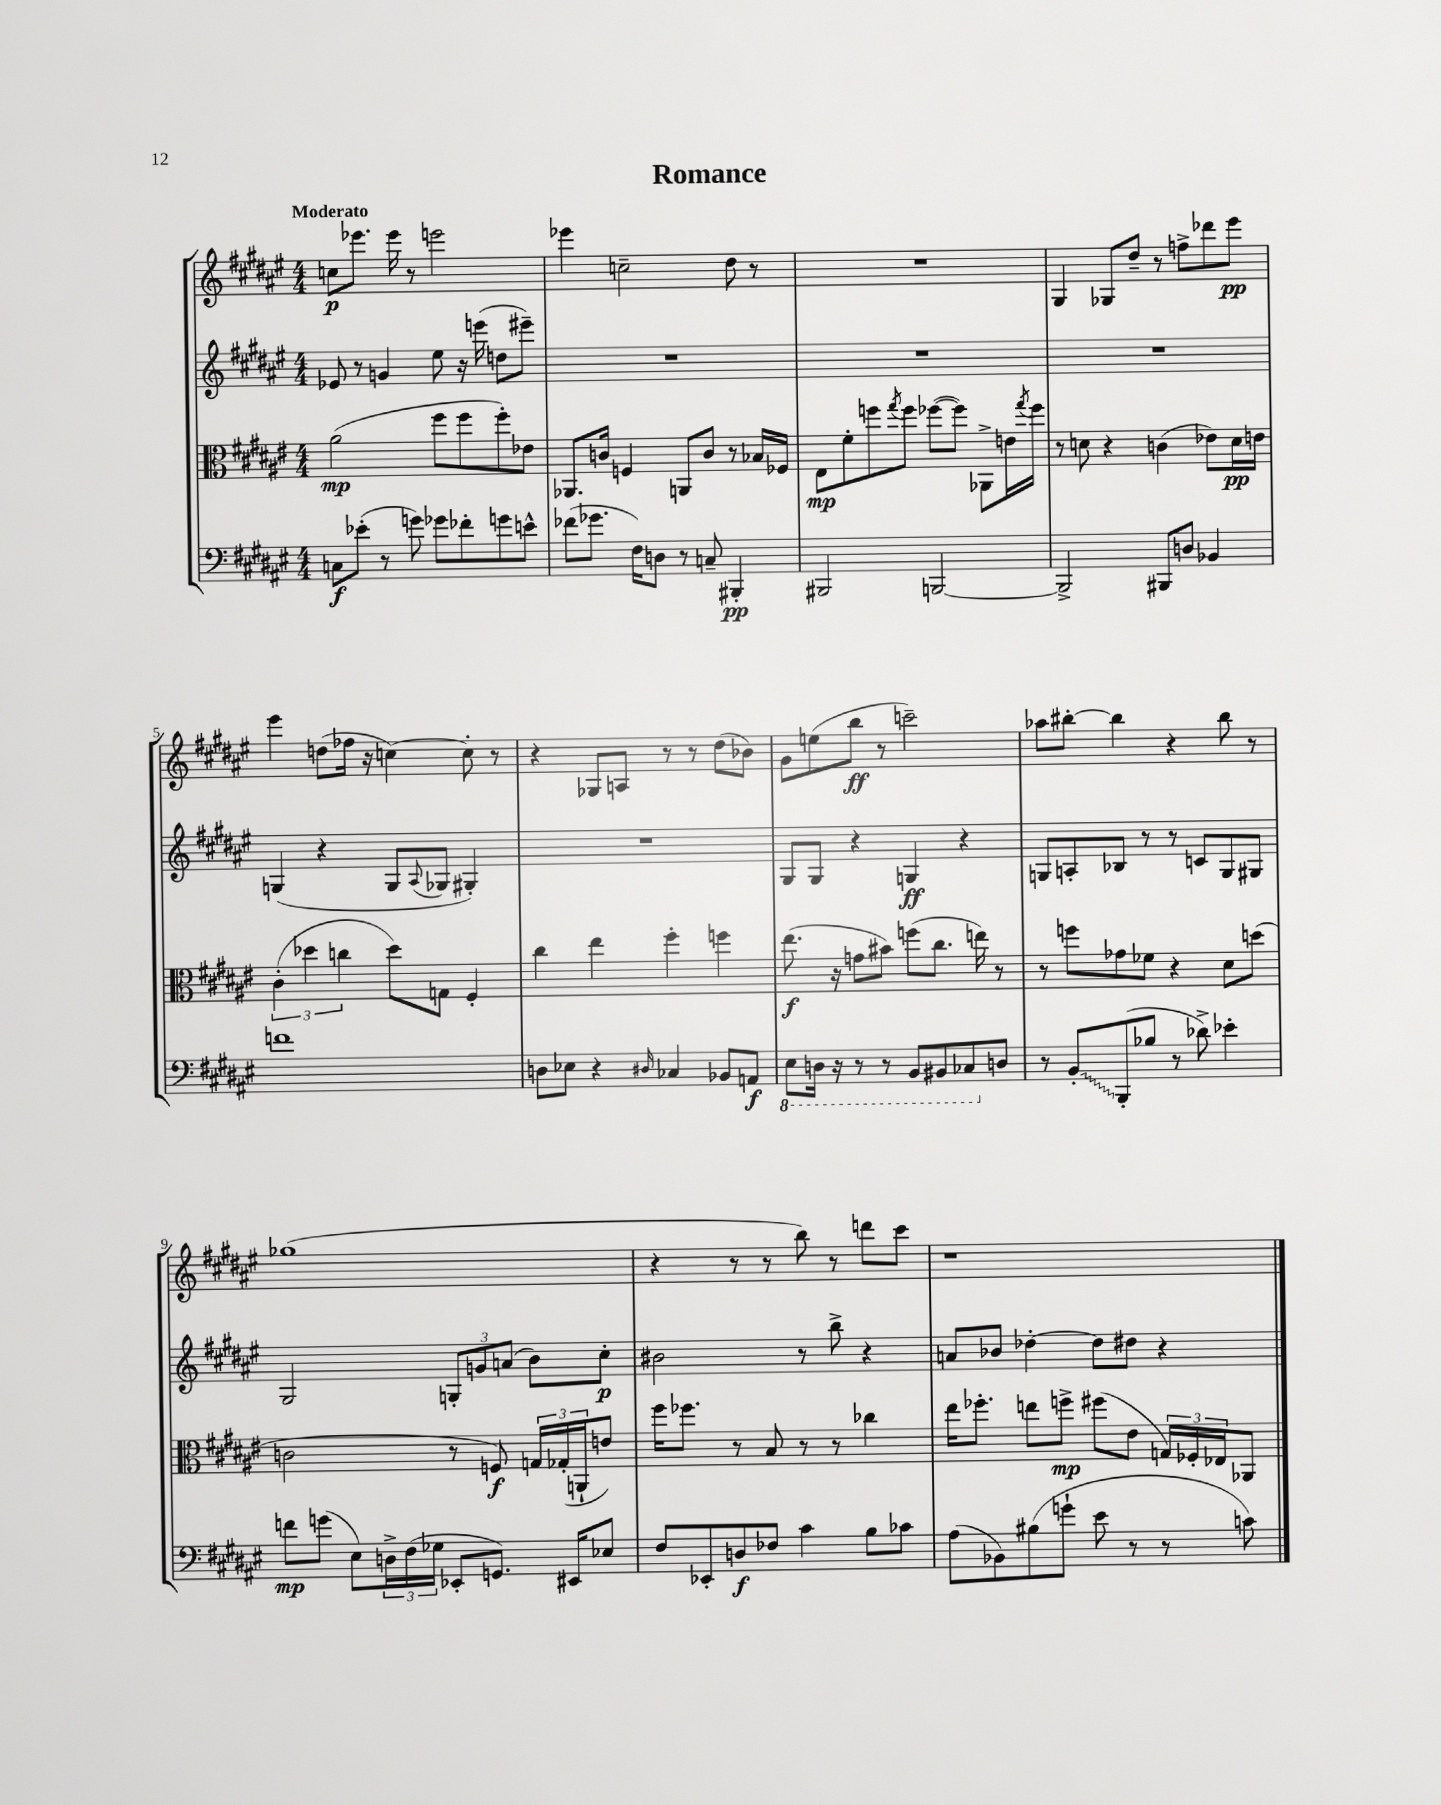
\header { title = "Romance" }
<<
\new StaffGroup <<
\new Staff = "s0" {
    \clef treble \key fis \major \numericTimeSignature \time 4/4 \tempo "Moderato"
    c''8\p ees'''8. ees'''16 r8 e'''2 |
    ees'''4 c''2-- dis''8 r8 |
    R1 |
    gis4 ges8 dis''8-- r8 f''8-> des'''8 eis'''8\pp |
    eis'''4 d''8( fes''16 r16 c''4~) c''8-. r8 |
    r4 ges8 a8 r8 r8 dis''8( bes'8) |
    gis'8 e''8( b''8\ff r8 c'''2--) |
    aes''8 bis''8~-. bis''4 r4 bis''8 r8 |
    ges''1( |
    r4 r8 r8 b''8) r8 d'''8 cis'''8 |
    r1 \bar "|." |
}
\new Staff = "s1" {
    \clef treble \key fis \major \numericTimeSignature \time 4/4
    ees'8 r8 g'4 eis''8 r16 e'''16( d''8 eis'''8--) |
    R1 |
    R1 |
    R1 |
    g4( r4 g8 \appoggiatura { ais8 } ges8 gis4-.) |
    R1 |
    gis8 gis8 r4 g4\ff r4 |
    g8 a8-. bes8 r8 r8 c'8 g8 gis8 |
    gis2 \tuplet 3/2 { g8-. g'8 a'8( } b'8) cis''8-.\p |
    bis'2 r8 b''8-> r4 |
    a'8 bes'8 des''4~-. des''8 dis''8 r4 \bar "|." |
}
\new Staff = "s2" {
    \clef alto \key fis \major \numericTimeSignature \time 4/4
    ais'2\mp( fis''8 fis''8 fis''8-.) ees'8 |
    aes,8. c'16 f4 a,8 c'8 r8 bes16 fes16 |
    eis8\mp fis'8-. f''8 \acciaccatura { gis''8 } f''8 fes''8~( fes''8) aes,8-> e'16 \acciaccatura { gis''8 } fes''16 |
    r8 d'8 r4 c'4( ees'8) d'16\pp e'16 |
    \tuplet 3/2 { cis'4-.( des''4 c''4 } des''8) g8 fis4-. |
    cis''4 eis''4 fis''4-. f''4 |
    eis''8.\f( r16 g'8 bis'8) f''8( cis''8. e''16) r8 |
    r8 f''8 ges'8 fes'8 r4 dis'8 d''8( |
    c'2 r8 f8\f) \tuplet 3/2 { g16 ges16-.( a,16-! } e'8) |
    fis''16 fes''8. r8 b8 r8 r8 ces''4 |
    eis''16 fes''8.-. e''8 f''8->\mp fis''8( eis'8 \tuplet 3/2 { g16) fes16-. ees16 } aes,8 \bar "|." |
}
\new Staff = "s3" {
    \clef bass \key fis \major \numericTimeSignature \time 4/4
    c8\f ees'8-.( r8 g'8) ges'8 fes'8-. g'8 e'8-^ |
    fes'8( ges'8. fis16) d8 r8 c8-- bis,,4-.\pp |
    bis,,2 b,,2~ |
    b,,2-> bis,,8 d8 bes,4 |
    f'1 |
    d8 ees8 r4 \grace { dis16 } ces4 bes,8 a,8\f |
    \ottava #-1 eis,8 d,16 r16 r8 r8 b,,8 bis,,8 ces,8 \ottava #0 d8 |
    r8 \once \override Glissando.style = #'zigzag b,8-.\glissando b,,8-.( bes8 r8 des'8->) ees'4-. |
    f'8\mp g'8( eis8) \tuplet 3/2 { d16-> fis16( ges16 } ees,8-. g,8.) eis,16 ees8 |
    fis8 ees,8-. d8\f fes8 cis'4 b8 ces'8 |
    ais8( bes,8) bis8( g'8-! eis'8 r8 r8 c'8) \bar "|." |
}
>>
>>
